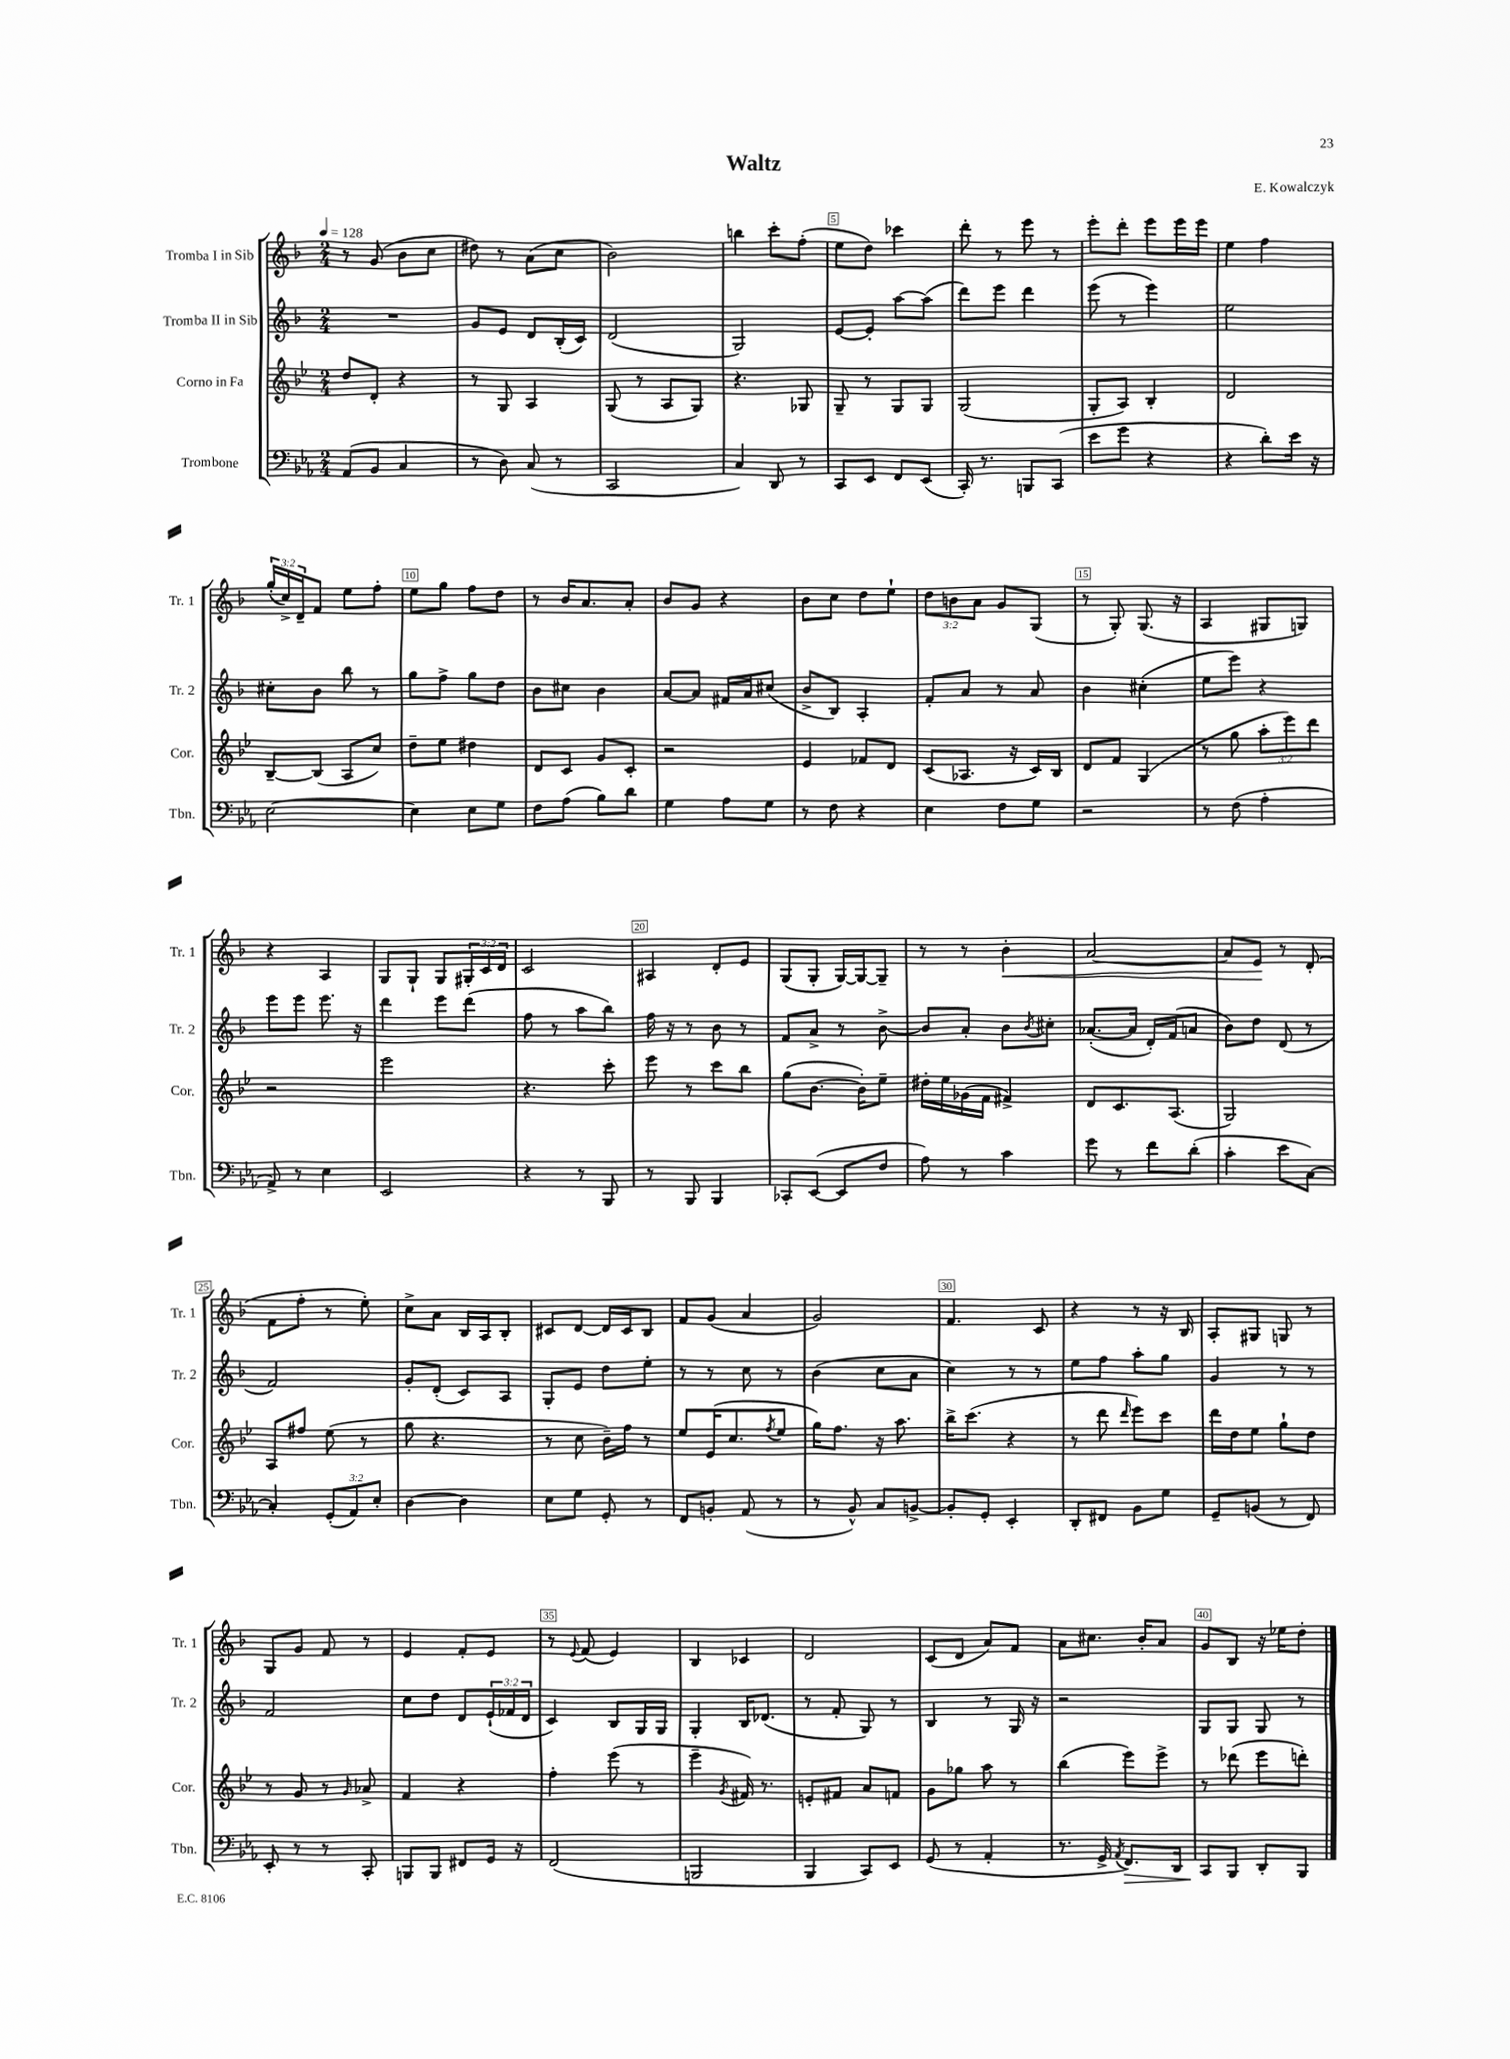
\header { title = "Waltz" composer = "E. Kowalczyk" }
<<
\new StaffGroup <<
\new Staff = "s0" \with { instrumentName = "Tromba I in Sib" shortInstrumentName = "Tr. 1" } {
    \clef treble \key f \major \numericTimeSignature \time 2/4 \override Staff.TupletNumber.text = #tuplet-number::calc-fraction-text \tempo 4 = 128
    r8 g'8( bes'8 c''8 |
    dis''8) r8 a'8( c''8 |
    bes'2) |
    b''4 c'''8-. f''8-.( |
    e''8 d''8) ces'''4 |
    d'''8-. r8 e'''8 r8 |
    e'''8-. d'''8-. e'''8 e'''16 e'''16 |
    e''4 f''4 |
    \tuplet 3/2 { g''16-.( c''16->) d'16-- } f'8 e''8 f''8-. |
    e''8 g''8 f''8 d''8 |
    r8 bes'16 a'8. a'8-. |
    bes'8 g'8 r4 |
    bes'8 c''8 d''8 e''8-! |
    \tuplet 3/2 { d''8 b'8 a'8 } g'8 g8( |
    r8 g8-.) g8.( r16 |
    a4 gis8 g8) |
    r4 a4 |
    g8 g8-! g8 \tuplet 3/2 { gis16-. c'16 d'16 } |
    c'2 |
    ais4 d'8-. e'8 |
    g8( g8-. g16~) g16~ g8-- |
    r8 r8 bes'4-.\< |
    a'2~ |
    a'8 e'8\! r8 d'8-.( |
    f'8 f''8-. r8 e''8-.) |
    c''8-> a'8 bes16 a16 bes8-. |
    cis'8 d'8~ d'16 cis'16 bes8 |
    f'8 g'8( a'4 |
    g'2) |
    f'4. c'8 |
    r4 r8 r16 bes16 |
    a8-. gis8 g8 r8 |
    g8 g'8 f'8 r8 |
    e'4 f'8-. e'8 |
    r8 \appoggiatura { e'8 } f'8( e'4) |
    bes4 ces'4 |
    d'2 |
    c'8( d'8 a'8) f'8 |
    a'8 cis''8. bes'16-. a'8 |
    g'8 bes8 r16 ees''16 d''8-. \bar "|." |
}
\new Staff = "s1" \with { instrumentName = "Tromba II in Sib" shortInstrumentName = "Tr. 2" } {
    \clef treble \key f \major \numericTimeSignature \time 2/4 \override Staff.TupletNumber.text = #tuplet-number::calc-fraction-text
    R2 |
    g'8 e'8 d'8 bes16-.( c'16) |
    d'2( |
    g2) |
    e'8~ e'8-. a''8~ a''8( |
    d'''8) e'''8 d'''4 |
    e'''8( r8 e'''4) |
    e''2 |
    cis''8-. bes'8 bes''8 r8 |
    g''8 f''8-> g''8 d''8 |
    bes'8 cis''8 bes'4 |
    a'8~ a'8 fis'16 a'16 cis''8( |
    bes'8-> bes8) a4-. |
    f'8-. a'8 r8 a'8 |
    bes'4 cis''4-.( |
    e''8 e'''8) r4 |
    e'''8 e'''8 e'''8. r16 |
    d'''4 e'''8 d'''8( |
    f''8 r8 a''8 bes''8) |
    f''16 r16 r8 bes'8 r8 |
    f'8 a'8-> r8 bes'8~-> |
    bes'8 a'8-. bes'8 \acciaccatura { bes'8 } cis''8-. |
    aes'8.~-.( aes'16 d'16-.) f'16( a'8 |
    bes'8) d''8 d'8( r8 |
    f'2) |
    g'8-. d'8-.( c'8) a8 |
    g8-. e'8 d''8 e''8-. |
    r8 r8 c''8 r8 |
    bes'4( c''8 a'8 |
    c''4) r8 r8 |
    e''8 f''8 a''8-. g''8 |
    g'4 r8 r8 |
    f'2 |
    c''8 d''8 d'8 \tuplet 3/2 { e'16-!( fes'16 d'16 } |
    c'4) bes8 g16 g16 |
    g4-. bes16 des'8.( |
    r8 f'8-. g8) r8 |
    bes4 r8 g16 r16 |
    r2 |
    g8 g8 g8 r8 \bar "|." |
}
\new Staff = "s2" \with { instrumentName = "Corno in Fa" shortInstrumentName = "Cor." } {
    \clef treble \key bes \major \numericTimeSignature \time 2/4 \override Staff.TupletNumber.text = #tuplet-number::calc-fraction-text
    d''8 d'8-. r4 |
    r8 g8 a4 |
    g8( r8 a8 g8) |
    r4. ges8 |
    g8-- r8 g8 g8 |
    g2( |
    g8-. a8) bes4-. |
    d'2 |
    bes8~-- bes8( a8 c''8) |
    d''8-- ees''8 dis''4 |
    d'8 c'8 g'8 c'8-. |
    r2 |
    ees'4 fes'8 d'8 |
    c'8( aes8. r16 c'16) bes16 |
    d'8 f'8 g4( |
    r8 g''8 \tuplet 3/2 { a''8-. ees'''8) d'''8 } |
    r2 |
    ees'''2 |
    r4. c'''8-. |
    ees'''8 r8 c'''8 bes''8 |
    g''8( bes'8.~ bes'16-.) ees''8-- |
    dis''16-. ees''16 ges'16( f'16 fis'4->) |
    d'8 c'8. a8.( |
    g2) |
    a8 fis''8 ees''8( r8 |
    g''8 r4. |
    r8 c''8 bes'16--) f''16 r8 |
    ees''8 ees'16( c''8. \acciaccatura { f''8 } ees''8 |
    g''16) f''8. r16 a''8. |
    bes''16-> c'''8.( r4 |
    r8 d'''8 \grace { d'''16 } ees'''8) c'''8 |
    d'''16 d''16 ees''8 g''8-! d''8 |
    r8 g'8 r8 \grace { g'16 } aes'8-> |
    f'4 r4 |
    f''4-. ees'''8( r8 |
    ees'''4-- \acciaccatura { g'8 } fis'16) r8. |
    e'8-. fis'8 a'8 f'8 |
    g'8 ges''8 a''8 r8 |
    bes''4( ees'''8) ees'''8-> |
    r8 des'''8( ees'''8 d'''8-.) \bar "|." |
}
\new Staff = "s3" \with { instrumentName = "Trombone" shortInstrumentName = "Tbn." } {
    \clef bass \key ees \major \numericTimeSignature \time 2/4 \override Staff.TupletNumber.text = #tuplet-number::calc-fraction-text
    aes,8( bes,8 c4 |
    r8 d8) c8( r8 |
    c,2 |
    c4) d,8 r8 |
    c,8 ees,8 f,8 ees,8( |
    c,16-.) r8. b,,8 c,8( |
    ees'8 g'8 r4 |
    r4 d'8-.) ees'16 r16 |
    ees2~ |
    ees4 ees8 g8 |
    f8 aes8( bes8) d'8 |
    g4 aes8 g8 |
    r8 f8 r4 |
    ees4 f8 g8 |
    r2 |
    r8 f8( aes4-. |
    aes,8->) r8 ees4 |
    ees,2 |
    r4 r8 bes,,8 |
    r8 bes,,8 bes,,4 |
    ces,8-. ees,8~( ees,8 f8 |
    aes8) r8 c'4 |
    g'8 r8 f'8 d'8-.( |
    c'4-. ees'8 c8~) |
    c4-. \tuplet 3/2 { g,8-.( aes,8) ees8-. } |
    d4~ d4 |
    ees8 g8 g,8-. r8 |
    f,8 b,8-. aes,8( r8 |
    r8 bes,8-^) c8 b,8~-> |
    b,8-. g,8-. ees,4-. |
    d,8-. fis,8 bes,8 g8 |
    g,8-- b,8( r8 f,8) |
    ees,8-. r8 r8 c,8-. |
    b,,8 b,,8 fis,8 g,16 r16 |
    f,2( |
    b,,2 |
    bes,,4 c,8) ees,8 |
    g,8( r8 aes,4-. |
    r8. g,16-> \acciaccatura { aes,8 } f,8.\>) d,16 |
    c,8\! bes,,8 d,8-. bes,,8 \bar "|." |
}
>>
>>
\layout { \context { \Score \override BarNumber.break-visibility = ##(#f #t #t) barNumberVisibility = #(every-nth-bar-number-visible 5) \override BarNumber.stencil = #(make-stencil-boxer 0.1 0.3 ly:text-interface::print) } }
